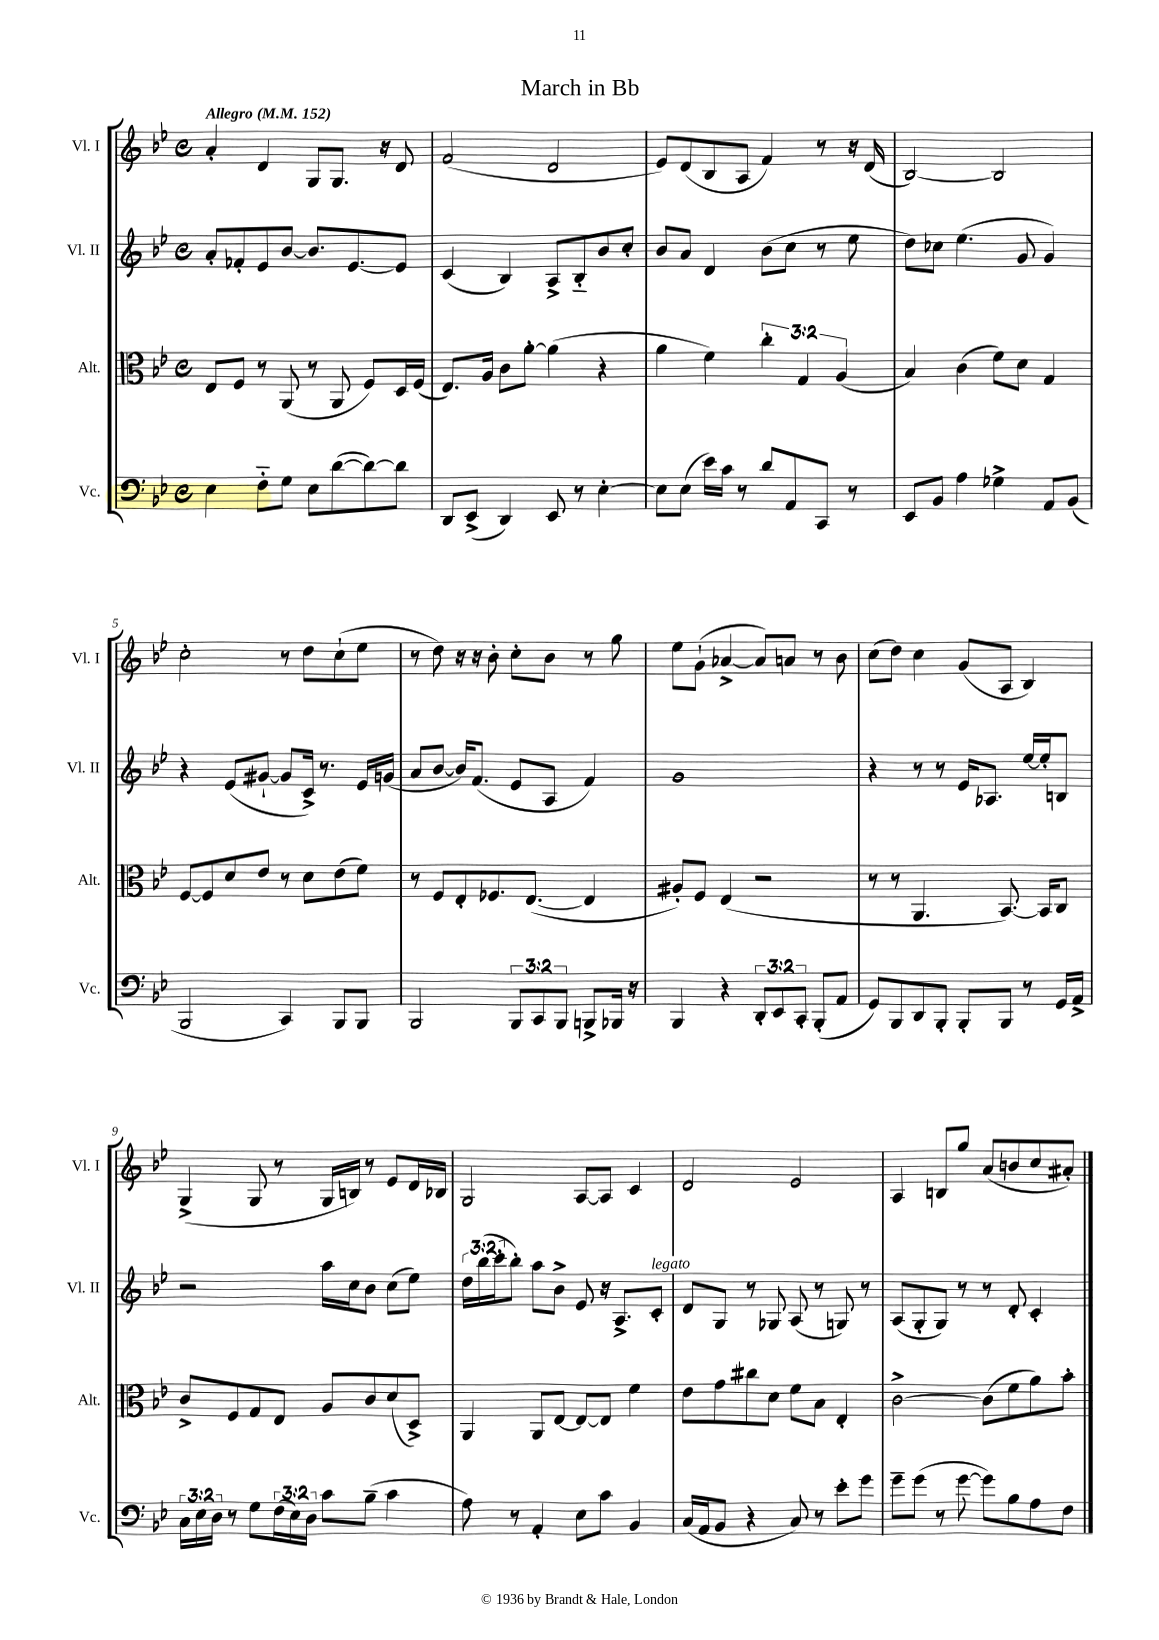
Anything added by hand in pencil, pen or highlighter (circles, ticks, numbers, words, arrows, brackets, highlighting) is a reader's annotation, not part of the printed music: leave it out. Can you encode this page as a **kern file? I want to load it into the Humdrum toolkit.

**kern	**kern	**kern	**kern
*staff4	*staff3	*staff2	*staff1
*clefF4	*clefC3	*clefG2	*clefG2
*k[b-e-]	*k[b-e-]	*k[b-e-]	*k[b-e-]
*M4/4	*M4/4	*M4/4	*M4/4
*met(c)	*met(c)	*met(c)	*met(c)
*MM152	*MM152	*MM152	*MM152
4E-	8E-	8a'	4a'
.	8F	8f-'	.
8F'~	8r	8e-	4d
8G	(8AA	[8b-	.
8E-	8r	8.b-]	8G
([8d	8AA	.	8.G
.	.	[8.e-	.
8d_)	8F)	.	.
.	.	.	16r
8d]	16D	8e-]	8d
.	(16F	.	.
=	=	=	=
8DD	8.E-)	(4c	(2f
(8EE-^	.	.	.
.	16A	.	.
4DD)	8c	4B-)	.
.	[8a'	.	.
8EE-	(4a]	8A^	2d
8r	.	8B-'~	.
[4E-'	4r	8b-	.
.	.	8cc'	.
=	=	=	=
8E-]	4a	8b-	8e-)
(8E-	.	8a	(8d
16e-)	4f)	4d	8B-
16c	.	.	.
8r	.	.	8A
8d	6cc'	(8b-	4f)
8AA	.	8cc	.
.	6G	.	.
8CC	.	8r	8r
.	(6A	.	.
8r	.	8ee-	16r
.	.	.	(16d
=	=	=	=
8EE-	4B-)	8dd)	[2B-)
8BB-	.	8cc-	.
4A	(4c	(4.ee-	.
4G-^	8f)	.	2B-]
.	8d	8g	.
8AA	4G	4g)	.
(8BB-	.	.	.
=	=	=	=
2BBB-	[8F	4r	2cc'
.	8F]	.	.
.	8d	(8e-	.
.	8e-	[8g#`	.
4CC)	8r	8g#]	8r
.	8d	16c^)	8dd
.	.	8.r	.
8BBB-	(8e-	.	(8cc`
8BBB-	8f)	16e-	8ee-
.	.	(16g	.
=	=	=	=
2BBB-	8r	8a	8r
.	8F	[8b-	8dd)
.	8E-'	16b-])	16r
.	.	(8.f	16r
.	8.F-	.	8b-'
12BBB-	.	8e-	8cc'
.	([8.E-	.	.
12CC	.	.	.
.	.	8A	8b-
12BBB-	.	.	.
8BBB^	4E-]	4f)	8r
16BBB-	.	.	8gg
16r	.	.	.
=	=	=	=
4BBB-	8A#')	1g	8ee-
.	8F	.	(8g`
4r	(4E-	.	[4a-^
12DD'	2r	.	8a-])
12EE-	.	.	.
.	.	.	8a
12CC'	.	.	.
(8BBB-'	.	.	8r
8AA	.	.	8b-
=	=	=	=
8GG)	8r	4r	(8cc
8BBB-	8r	.	8dd)
8DD	4.AA	8r	4cc
8BBB-'	.	8r	.
8BBB-'	.	16e-	(8g
.	.	8.A-	.
8BBB-	[8.BB-)	.	8A
8r	.	[16ee-	4B-)
.	16BB-]	16ee-']	.
16GG	8C	8B	.
16AA^	.	.	.
=	=	=	=
24C	8c^	2r	(4G^
24E-	.	.	.
24D	.	.	.
8r	8F	.	.
8G	8G	.	8G
(24F	8E-	.	8r
24E-)	.	.	.
24D	.	.	.
8c	8A	16aa	16G
.	.	16cc	16B)
(8B-~	8c	8b-	8r
4c	(8d	(8cc	8e-
.	8D^)	8ee-)	16d
.	.	.	16B-
=	=	=	=
8A)	4AA	24dd	2G
.	.	(24bb-	.
.	.	24ccc'	.
8r	.	8bb-')	.
4AA'	8AA	8aa	.
.	[8E-	8b-^	.
8E-	8E-_	8e-	[8A
8c	8E-]	16r	8A]
.	.	8.A^	.
4BB-	4f	.	4c
.	.	8c'	.
=	=	=	=
(16C	8e-	8d	2d
16AA	.	.	.
8BB-	8g	8G	.
4r	8cc#	8r	.
.	8d	8G-	.
8C)	8f	(8A	2e-
8r	8B-	8r	.
8e-'	4E-'	8G)	.
8g	.	8r	.
=	=	=	=
8g~	[2c^	(8A	4A
(8g	.	8G'	.
8r	.	8G)	8B
[8g	.	8r	8gg
8g])	(8c]	8r	(8a
8B-	8f	8d'	8b
8A	8a)	4c'	8cc
8F	8b-'	.	8a#')
==	==	==	==
*-	*-	*-	*-
